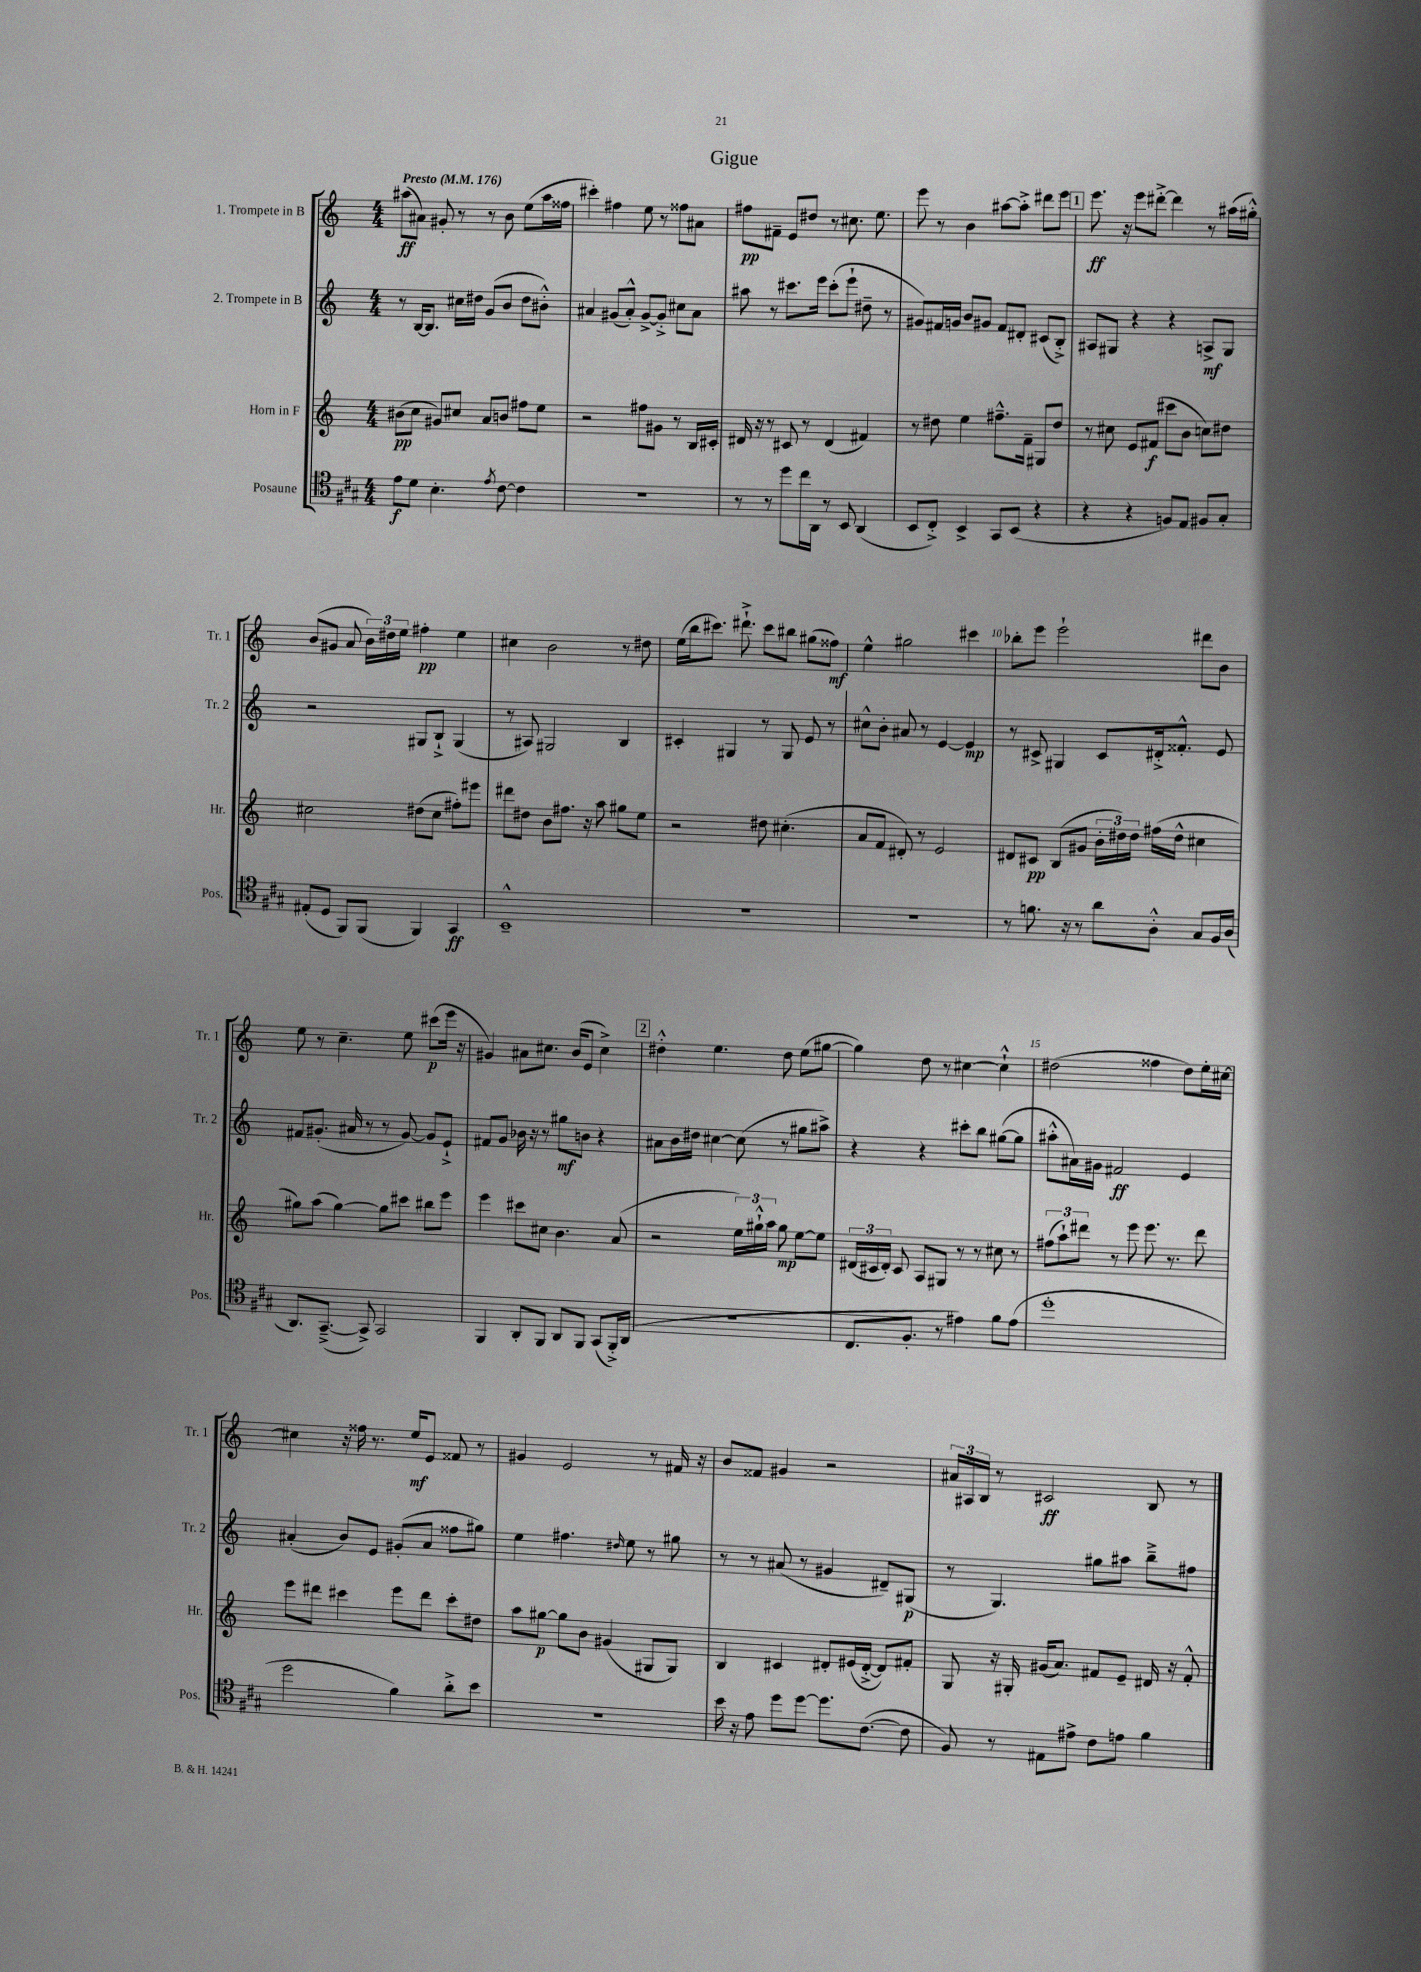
\header { title = "Gigue" }
<<
\new StaffGroup <<
\new Staff = "s0" \with { instrumentName = "1. Trompete in B" shortInstrumentName = "Tr. 1" } {
    \clef treble \key c \major \numericTimeSignature \time 4/4 \tempo "Presto" 4 = 176
    \autoBeamOff ais''8[\ff( ais'8]) gis'8-. r8 r8 b'8 e''8[( ais''16 fisis''16] |
    cis'''4-.) fis''4 e''8 r8 fisis''8[ ais'8] |
    fis''8[\pp fis'8]-- e'8[ dis''8] r8 cis''8. e''8. |
    e'''8 r8 b'4 ais''8[~ ais''8]-.-> dis'''8[ e'''8] |
    \mark \markup { \box "1" } e'''8.\ff r16 e'''8[ dis'''8]~-.-> dis'''4 r8 ais''16[( gis''16]-.-^) |
    b'8[( gis'8] a'8 \tuplet 3/2 { b'16[) dis''16 e''16] } fis''4-.\pp e''4 |
    cis''4 b'2 r8 dis''8 |
    e''16[( b''16 cis'''8.]) dis'''8.-!-> cis'''8[ bis''8] gis''8[( fisis''8]\mf) |
    e''4-^ gis''2 cis'''4 |
    bes''8[-. e'''8] e'''2-! dis'''8[ b'8] |
    e''8 r8 c''4.-- e''8 cis'''8[\p( e'''16] r16 |
    gis'4) ais'8[ cis''8.] b'16[( e'8] cis''4->) |
    \mark \markup { \box "2" } dis''4-.-^ e''4. dis''8 e''8[( gis''8]~ |
    gis''4) d''8 r8 cis''4~ cis''4-!-^ |
    dis''2( fisis''4 dis''8[) e''16-. cis''16]~ |
    cis''4 r16 fisis''16 r8. e''16[\mf e'8] fisis'8 r8 |
    gis'4 e'2 r8 fis'16 r16 |
    b'8[ fisis'8] gis'4 r2 |
    \tuplet 3/2 { ais'16[ ais16 b16] } r8 cis'2\ff b8 r8 \bar "|." |
}
\new Staff = "s1" \with { instrumentName = "2. Trompete in B" shortInstrumentName = "Tr. 2" } {
    \clef treble \key c \major \numericTimeSignature \time 4/4
    \autoBeamOff r8 b16[~ b8.] cis''16[ dis''16] g'8[( b'8] dis''8[ bis'8]-.-^) |
    ais'4 gis'8[( ais'8]-.-^) gis'8[~-> gis'8]-.-> cis''8[ ais'8] |
    ais''8 r8 cis'''8.[ e'''16] cis'''8[-.( e'''8]-! dis''8-- r8 |
    gis'8[) fis'16 g'16] b'8[ gis'8] fis'8[ dis'8]-. cis'8[( b8]-.->) |
    \mark \markup { \box "1" } ais8[ gis8] r4 r4 a8[->\mf gis8] |
    r2 gis8[ b8]-!-> gis4( |
    r8 ais8) gis2 b4 |
    cis'4-. gis4 r8 gis8 e'8 r8 |
    cis''8[-^ b'8]-. ais'8 r8 e'4~ e'4\mp |
    r8 cis'8-> gis4 cis'8[ dis'16-.-> fisis'8.]-.-^ e'8 |
    fis'8[ gis'8.]-.( ais'16 r8 r8 gis'8~) gis'8[ e'8]-!-> |
    fis'8[ g'8] bes'16 r16 r8 gis''8[\mf b'8] r4 |
    \mark \markup { \box "2" } ais'8[ b'16 dis''16] cis''4~ cis''8( r8 gis''8[ ais''8]->) |
    r4 r4 cis'''8[-. b''8] gis''8[~( gis''8] |
    ais''8[-.-^ ais'16) gis'16] fis'2\ff e'4 |
    ais'4-.( b'8[) e'8] gis'8[-.( ais'8] fisis''8[ gis''8]) |
    e''4 fis''4. \grace { dis''16 } e''8 r8 gis''8 |
    r8 r8 ais'8( r8 gis'4 dis'8[--) gis8]\p( |
    r8 g4.) gis''8[ ais''8] b''8[---> fis''8] \bar "|." |
}
\new Staff = "s2" \with { instrumentName = "Horn in F" shortInstrumentName = "Hr." } {
    \clef treble \key c \major \numericTimeSignature \time 4/4
    \autoBeamOff bis'8[\pp( c''8] gis'8[) cis''8] a'8[ b'8] fis''8[ e''8] |
    r2 fis''8[ gis'8] r8 b16[ cis'16]-. |
    dis'16 r16 r8 cis'8 r8 dis'4( fis'4) |
    r8 dis''8 e''4 fis''8.[---^ f'16]-- gis8[ dis''8] |
    \mark \markup { \box "1" } r8 cis''8 e'8[ fis'8]\f( cis'''8[ b'8] c''8[) dis''8] |
    cis''2 dis''8[( cis''8] fis''8[-.) eis'''8] |
    dis'''8[ dis''8] b'8[ fis''8.] r16 a''8 gis''8[ e''8] |
    r2 dis''8 cis''4.-.( |
    a'8[ f'8] dis'8-.) r8 e'2 |
    dis'8[ cis'8]\pp b8[( gis'8] \tuplet 3/2 { b'16[-. dis''16) dis''16] } fis''16[( dis''16]-^ cis''4 |
    gis''8[) a''8]( gis''4~) gis''8[ cis'''8] bis''8[ e'''8] |
    e'''4 cis'''8[ cis''8] b'4. a'8( |
    \mark \markup { \box "2" } r2 \tuplet 3/2 { e''16[) gis''16-!-^ a''16] } gis''8\mp e''8[~ e''8] |
    \tuplet 3/2 { dis'16[( cis'16 dis'16]-.) } cis'8 a8[ gis8] r8 r8 cis''8 r8 |
    \tuplet 3/2 { fis''8[( a''8-!) dis'''8] } r8 e'''8 e'''8. r8. dis'''8 |
    e'''8[ dis'''8] cis'''4 e'''8[ dis'''8] cis'''8[-. dis''8] |
    a''8[ gis''8]~\p gis''8[ b'8] gis'4( gis8[ gis8]) |
    b4 cis'4 dis'8[-. eis'16( dis'16]~-.-> dis'8[) fis'8]-. |
    g8 r16 gis16-. gis'16[( a'8.]) fis'8[ e'8]-- dis'16 r16 fis'8-.-^ \bar "|." |
}
\new Staff = "s3" \with { instrumentName = "Posaune" shortInstrumentName = "Pos." } {
    \clef tenor \key a \major \numericTimeSignature \time 4/4
    \autoBeamOff e'8[\f d'8] b4.-. \acciaccatura { e'8 } cis'8~ cis'4 |
    r1 |
    r8 r8 d''8[ cis''16 a,16] r8 b,8 a,4( |
    b,8[ cis8]-.->) b,4-> gis,8[ b,8]( r4 |
    \mark \markup { \box "1" } r4 r4 f8[) e8] fis8[ gis8]-. |
    eis8[-.( d8] fis,8[) fis,8]( fis,4) gis,4\ff |
    b,1---^ |
    R1 |
    R1 |
    r8 f'8. r16 r8 a'8[ a8]-.-^ gis8[ fis16 a16]( |
    a,8.[) gis,8.]~--->( gis,8->) gis,2 |
    fis,4 a,8[-. fis,8] a,8[ fis,8] gis,8[( fis,16-.->) a,16]( |
    \mark \markup { \box "2" } R1 |
    cis8.[ fis8.]-. r8 eis'4) fis'8[ eis'8]( |
    d''1-. |
    d''2 fis'4) a'8[-.-> b'8] |
    R1 |
    b'16 r16 e'8 d''8[ d''8]~ d''8.[ cis'8.]~( cis'8 |
    fis8) r8 eis8[ eis'8]-> cis'8[ e'8] fis'4 \bar "|." |
}
>>
>>
\layout { \context { \Score \override BarNumber.break-visibility = ##(#f #t #t) barNumberVisibility = #(every-nth-bar-number-visible 5) } }
